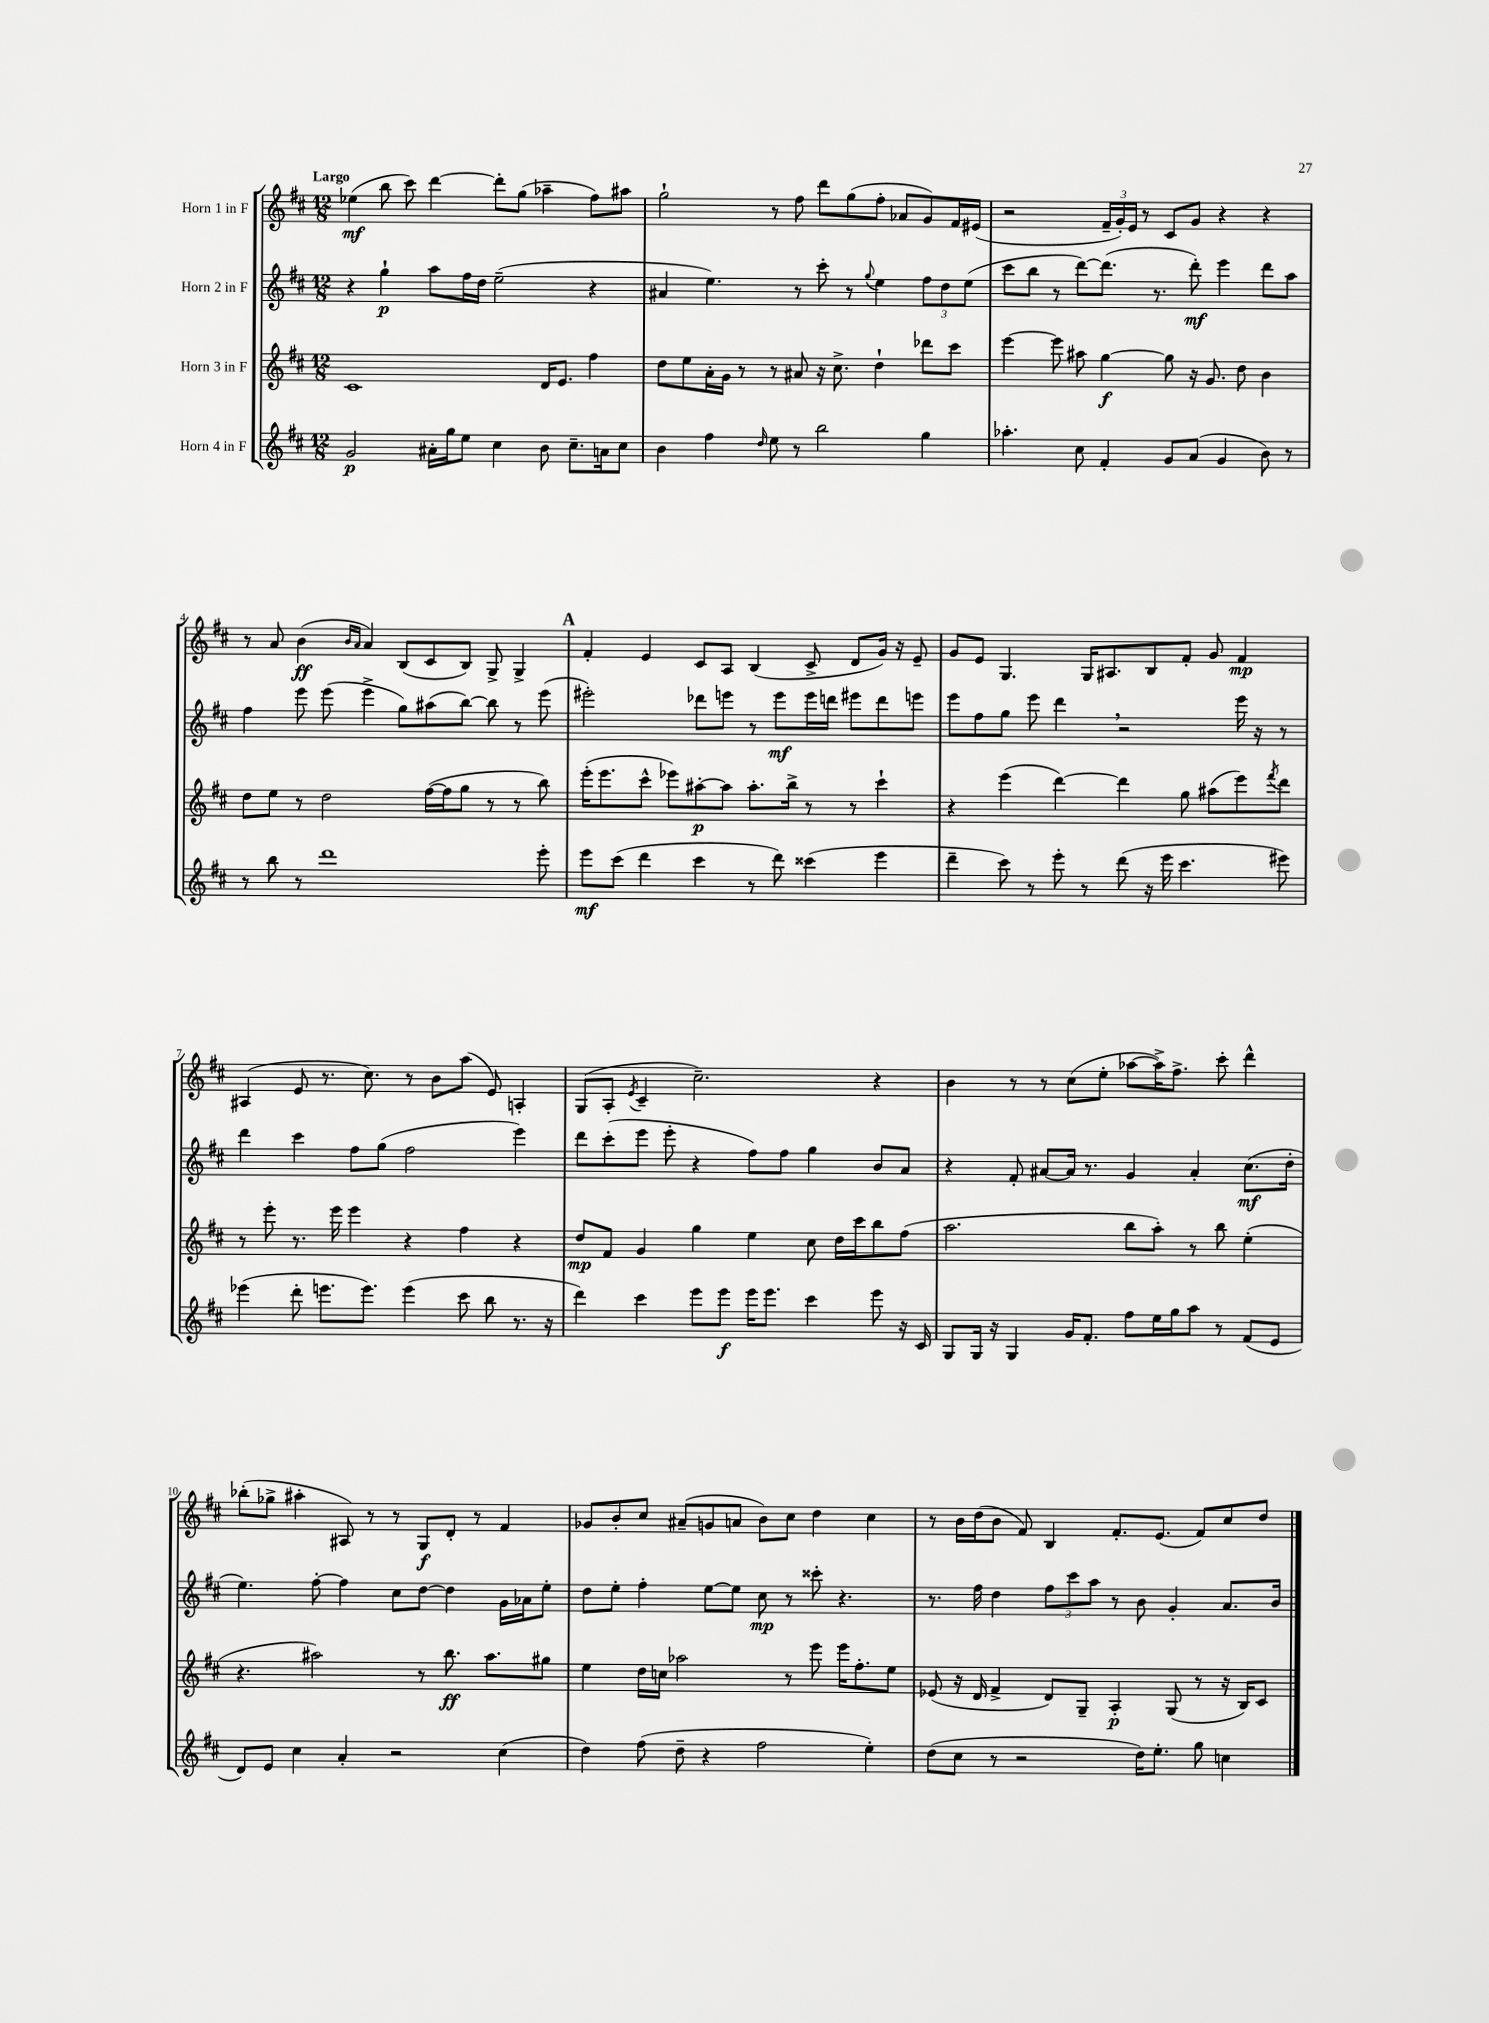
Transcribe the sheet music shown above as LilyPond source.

<<
\new StaffGroup <<
\new Staff = "s0" \with { instrumentName = "Horn 1 in F" } {
    \clef treble \key d \major \numericTimeSignature \time 12/8 \tempo "Largo"
    ees''4\mf( b''8 cis'''8) d'''4~ d'''8-. g''8( aes''4-- fis''8) ais''8 |
    g''2-! r8 fis''8 d'''8 g''8( fis''8-. aes'8 g'8) fis'16 eis'16( |
    r2 \tuplet 3/2 { fis'16-- g'16-.) e'16 } r8 cis'8 g'8 r4 r4 |
    r8 a'8 b'4\ff( \grace { b'16 a'16 } a'4) b8( cis'8 b8) g8-> g4-> |
    \mark \markup { \bold "A" } fis'4-. e'4 cis'8 a8 b4( cis'8-> d'8 g'16) r16 e'8-- |
    g'8 e'8 g4. g16 ais8. b8 fis'8-. g'8 fis'4\mp |
    ais4( e'8 r8. cis''8.) r8 b'8 a''8( e'8) a4-. |
    g8( a8-. \acciaccatura { e'8 } cis'4-- cis''2.--) r4 |
    b'4 r8 r8 cis''8( e''8-. aes''8~ aes''16->) fis''8.-> cis'''8-. d'''4-^ |
    bes''8-.( ges''8-> ais''4-. ais8) r8 r8 g8\f d'8-. r8 fis'4 |
    ges'8 b'8-. cis''8 ais'8--( g'8 a'8 b'8) cis''8 d''4 cis''4 |
    r8 b'16 d''16( b'8 fis'8) b4 fis'8.-. e'8.( fis'8) cis''8 d''8 \bar "|." |
}
\new Staff = "s1" \with { instrumentName = "Horn 2 in F" } {
    \clef treble \key d \major \numericTimeSignature \time 12/8
    r4 g''4-!\p a''8 fis''16 d''16 e''2--( r4 |
    ais'4 e''4.) r8 cis'''8-. r8 \appoggiatura { g''8 } e''4 \tuplet 3/2 { fis''8 d''8 e''8( } |
    cis'''8 b''8 r8 d'''8~) d'''8.( r8. d'''8-.\mf) e'''4 d'''8 a''8 |
    fis''4 e'''8 e'''8( e'''4-> g''8) ais''8( b''8~) b''8 r8 e'''8( |
    \mark \markup { \bold "A" } eis'''2-.) des'''8 e'''8 r8 e'''8\mf e'''16 d'''16 eis'''8 d'''8 e'''8 |
    e'''8 fis''8 g''8 e'''8 d'''4 \breathe r2 e'''16 r16 r8 |
    d'''4 cis'''4 fis''8 g''8( fis''2 e'''4) |
    d'''8 cis'''8-.( e'''8 e'''8-. r4 fis''8) fis''8 g''4 b'8 a'8 |
    r4 fis'8-. ais'8~ ais'16 r8. g'4 ais'4-. cis''8.\mf( d''16-. |
    e''4.) fis''8~-. fis''4 cis''8 d''8~ d''4 g'16 aes'16 e''8-. |
    d''8 e''8-. fis''4-. e''8~ e''8 cis''8\mp r8 cisis'''8-. r4. |
    r8. fis''16 d''4 \tuplet 3/2 { fis''8 cis'''8 a''8 } r8 b'8 g'4-. a'8. b'16 \bar "|." |
}
\new Staff = "s2" \with { instrumentName = "Horn 3 in F" } {
    \clef treble \key d \major \numericTimeSignature \time 12/8
    cis'1 d'16 e'8. fis''4 |
    d''8 e''8 a'16-. g'16 r8 r8 ais'8 r16 cis''8.-> d''4-! des'''8 cis'''8 |
    e'''4~ e'''8 ais''8 g''4~\f g''8 r16 g'8. d''8 b'4 |
    d''8 e''8 r8 d''2 fis''16~( fis''16 g''8 r8 r8 b''8) |
    \mark \markup { \bold "A" } e'''16-.( e'''8. cis'''8-^ ees'''8) ais''8~-.\p ais''8 ais''8.-. b''16-> r8 r8 cis'''4-! |
    r4 e'''4( d'''4~) d'''4 g''8 ais''8( e'''8) \acciaccatura { fis'''8 } d'''8 |
    r8 e'''8-. r8. e'''16 e'''4 r4 fis''4 r4 |
    d''8\mp fis'8 g'4 g''4 e''4 cis''8 d''16 cis'''16 b''8 fis''8( |
    a''2. b''8 a''8-.) r8 b''8 e''4-.( |
    r4. ais''2) r8 b''8.\ff ais''8. gis''8 |
    e''4 d''16 c''16 aes''2 r8 e'''8 e'''16 fis''8.-. e''8 |
    ees'8( r16 d'16 fis'4-> d'8) g8-- a4-.\p g8( r8 r16 b16) cis'8 \bar "|." |
}
\new Staff = "s3" \with { instrumentName = "Horn 4 in F" } {
    \clef treble \key d \major \numericTimeSignature \time 12/8
    g'2\p ais'16-. g''16 e''8 cis''4 b'8 cis''8.-- a'16 cis''8 |
    b'4 fis''4 \grace { d''16 } e''8 r8 b''2 g''4 |
    aes''4.-. cis''8 fis'4-. g'8 a'8( g'4 b'8) r8 |
    r8 b''8 r8 d'''1 e'''8-. |
    \mark \markup { \bold "A" } e'''8\mf cis'''8( d'''4 cis'''4 r8 d'''8) cisis'''4( e'''4 |
    d'''4-- cis'''8) r8 e'''8-. r8 d'''8( r16 e'''16 cis'''4. eis'''8) |
    ees'''4( d'''8-. e'''8. e'''8.) e'''4( cis'''8 b''8 r8. r16 |
    d'''4) cis'''4 e'''8 e'''8\f e'''16 e'''8. cis'''4 e'''8 r16 cis'16 |
    g8 g16 r16 g4 g'16 fis'8.-. fis''8 e''16 g''16 a''8 r8 fis'8( e'8 |
    d'8) e'8 cis''4 a'4-. r2 cis''4( |
    d''4) fis''8( d''8-- r4 fis''2 e''4-.) |
    d''8( cis''8 r8 r2 d''16) e''8.-. g''8 c''4 \bar "|." |
}
>>
>>
